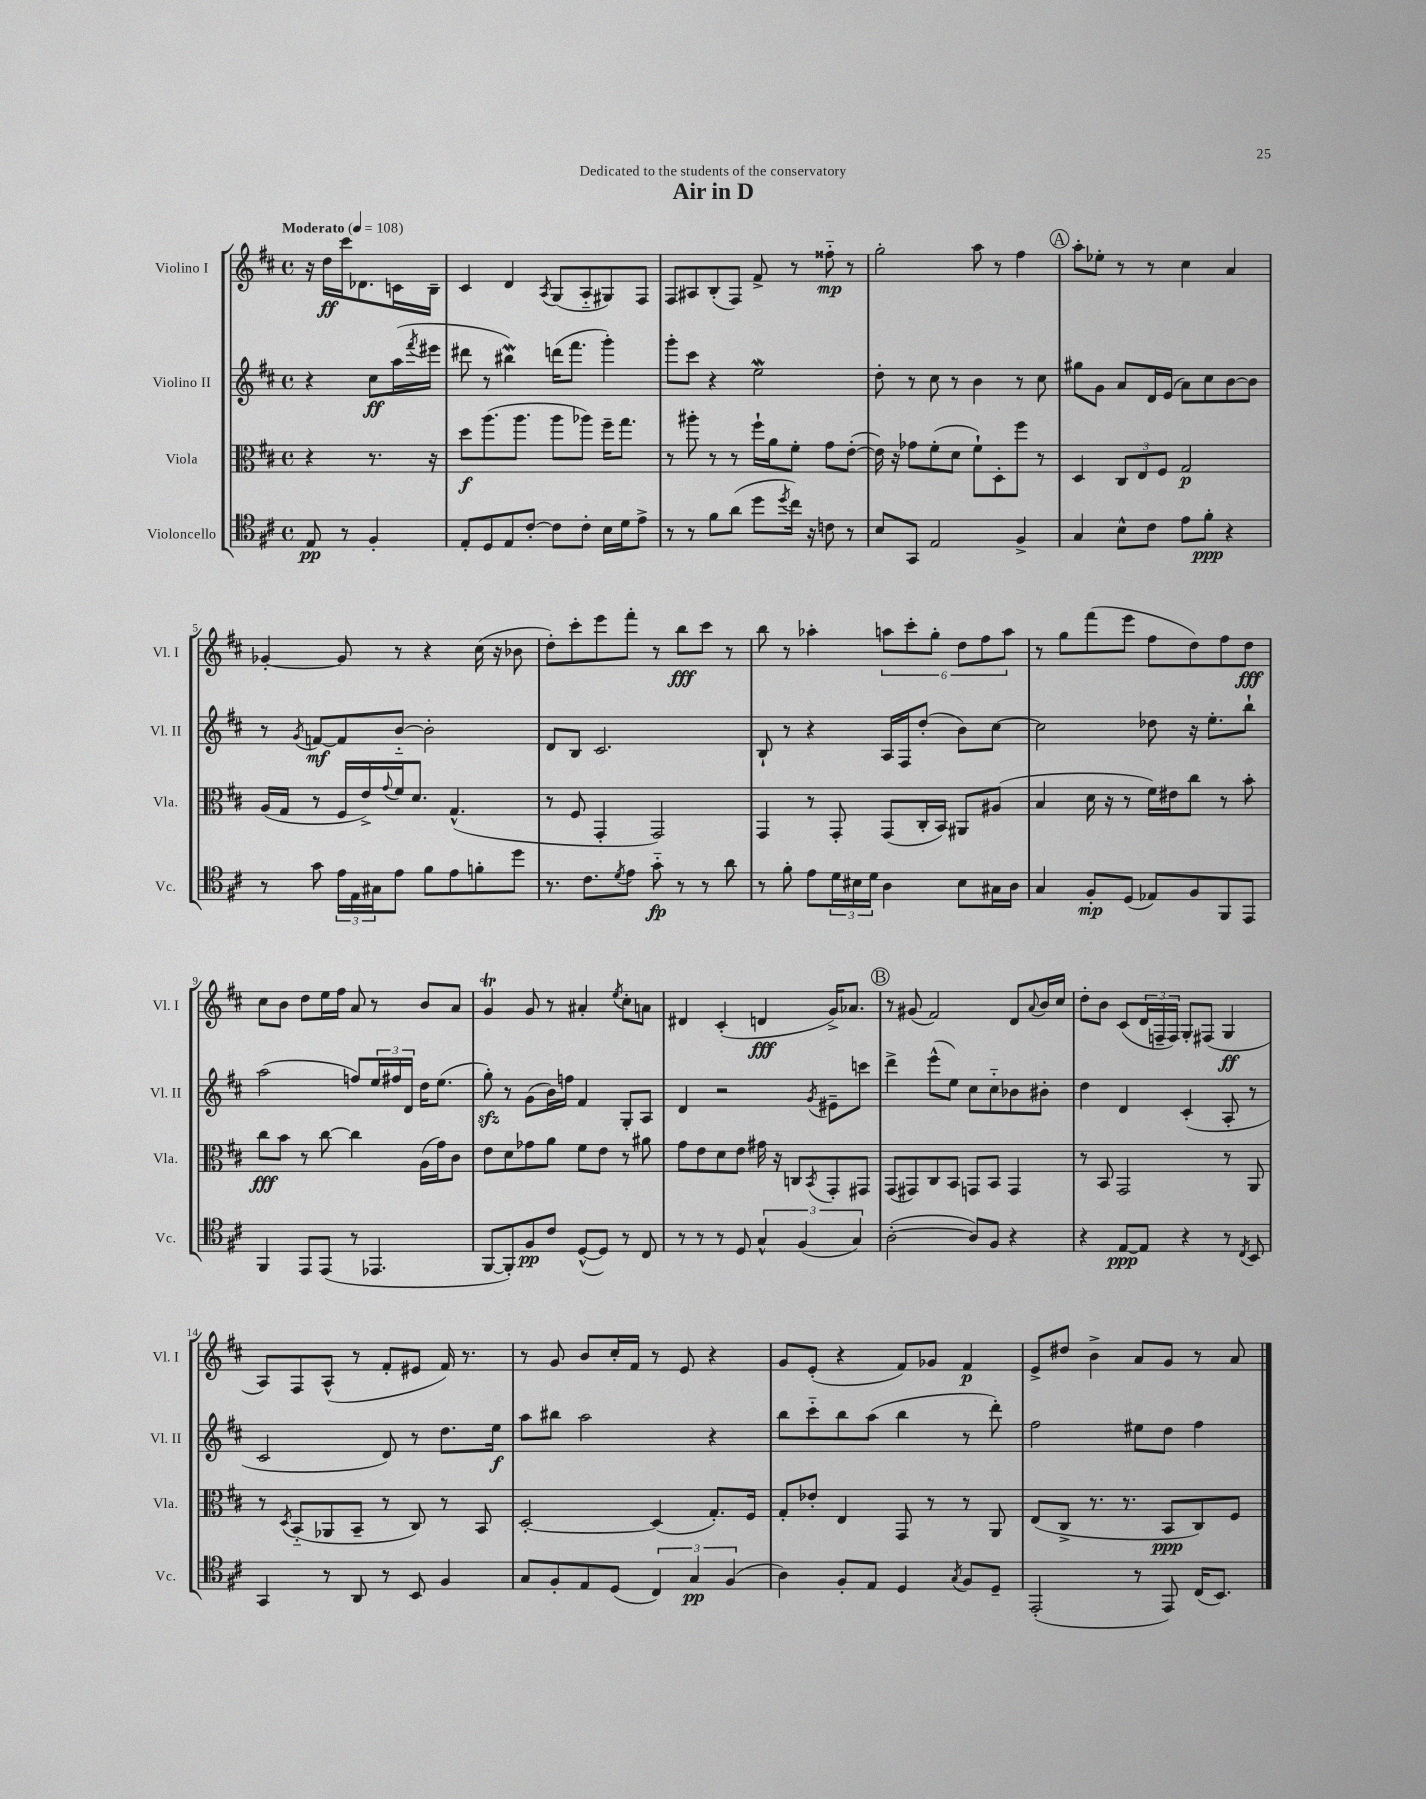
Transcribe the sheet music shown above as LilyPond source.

\header { title = "Air in D" dedication = "Dedicated to the students of the conservatory" }
<<
\new StaffGroup <<
\new Staff = "s0" \with { instrumentName = "Violino I" shortInstrumentName = "Vl. I" } {
    \clef treble \key d \major \defaultTimeSignature \time 4/4 \partial 2 \tempo "Moderato" 4 = 108
    r16 d''16\ff cis'''16 des'8. c'16 b16-- |
    cis'4 d'4 \acciaccatura { a8 } g8( a8-_ gis8) fis8 |
    fis8 ais8 b8-.( fis8) fis'8-> r8 fisis''8-_\mp r8 |
    g''2-. a''8 r8 fis''4 |
    \mark \markup { \circle "A" } a''8-. ees''8-. r8 r8 cis''4 a'4 |
    ges'4~-. ges'8 r8 r4 cis''16( r16 bes'8 |
    d''8-.) cis'''8-. e'''8 fis'''8-. r8 b''8\fff cis'''8 r8 |
    b''8 r8 aes''4-. \tuplet 6/4 { a''8 cis'''8-. g''8-. d''8 fis''8 a''8 } |
    r8 g''8 fis'''8( e'''8 fis''8 d''8) fis''8 d''8\fff |
    cis''8 b'8 d''8 e''16 fis''16 a'8 r8 b'8 a'8 |
    g'4\trill g'8 r8 ais'4-. \acciaccatura { e''8 } cis''8-. a'8 |
    dis'4 cis'4-.( d'4\fff g'16->) aes'8. |
    \mark \markup { \circle "B" } r8 gis'8( fis'2) d'8 \appoggiatura { a'8 } b'16 cis''16 |
    d''8-. b'8 cis'8( \tuplet 3/2 { d'16 f16-- f16) } g8-. fis8( g4\ff |
    a8) fis8 a8-^( r8 fis'8-. eis'8 fis'16) r8. |
    r8 g'8 b'8 cis''16-. fis'16 r8 e'8 r4 |
    g'8 e'8-.( r4 fis'8) ges'8 fis'4\p |
    e'8-> dis''8 b'4-> a'8 g'8 r8 a'8 \bar "|." |
}
\new Staff = "s1" \with { instrumentName = "Violino II" shortInstrumentName = "Vl. II" } {
    \clef treble \key d \major \defaultTimeSignature \time 4/4 \partial 2
    r4 cis''8\ff a''16( \acciaccatura { fis'''8 } eis'''16 |
    dis'''8 r8 bis''4\mordent) d'''16( fis'''8. g'''4-.) |
    g'''8-. cis'''8 r4 e''2\mordent |
    d''8-. r8 cis''8 r8 b'4 r8 cis''8 |
    \mark \markup { \circle "A" } gis''8 g'8 a'8 d'16 e'16( a'8) cis''8 b'8~ b'8 |
    r8 \acciaccatura { g'8 } f'8~\mf f'8 b'8~-_ b'2-. |
    d'8 b8 cis'2. |
    b8-! r8 r4 a16 fis16 d''8-.( b'8) cis''8~ |
    cis''2 des''8 r16 e''8.-. b''8-! |
    a''2( f''8) \tuplet 3/2 { e''16 fis''16 d'16 } d''16 e''8.( |
    g''8-.\sfz) r8 g'8( b'16) f''16 fis'4 g8-. a8 |
    d'4 r2 \acciaccatura { g'8 } eis'8-- c'''8 |
    \mark \markup { \circle "B" } d'''4-> e'''8-^( e''8) cis''8 cis''8-_ bes'8 bis'8-. |
    d''4 d'4 cis'4-.( a8-. r8 |
    cis'2 d'8) r8 d''8. e''16\f |
    a''8 bis''8 a''2 r4 |
    b''8 cis'''8-_ b''8 a''8( b''4 r8 d'''8-.) |
    fis''2 eis''8 d''8 fis''4 \bar "|." |
}
\new Staff = "s2" \with { instrumentName = "Viola" shortInstrumentName = "Vla." } {
    \clef alto \key d \major \defaultTimeSignature \time 4/4 \partial 2
    r4 r8. r16 |
    d''8\f a''8.( a''8. a''8 aes''8) fis''16-- g''8. |
    r8 ais''8-. r8 r8 fis''16-! a'16 fis'8-. g'8 e'8~-.( |
    e'16) r16 ges'8 fis'8-.( d'8 fis'8-!) d8-. fis''8 r8 |
    \mark \markup { \circle "A" } d4 \tuplet 3/2 { cis8 e8 fis8 } g2\p |
    a16( g16 r8 fis16 e'16->) \appoggiatura { g'8 } fis'16 d'8. g4.-^( |
    r8 fis8 g,4-. g,2) |
    g,4 r8 g,8-. g,8( cis16-. b,16) ais,8 ais8( |
    b4 d'16 r16 r8 fis'16) eis'16 cis''8 r8 b'8-. |
    cis''8\fff b'8 r8 cis''8~ cis''4 a16( g'16) cis'8 |
    e'8 d'8 ges'8 a'8 fis'8 e'8 r8 ais'8 |
    g'8 e'8 d'8 e'8 gis'16 r16 c8 \acciaccatura { b,8 } g,8-. gis,8 |
    \mark \markup { \circle "B" } g,8( gis,8) cis8 b,8 g,8 b,8 g,4 |
    r8 b,8 g,2 r8 a,8 |
    r8 \acciaccatura { d8 } b,8-_( aes,8 b,8-- r8 cis8) r8 b,8 |
    d2~-. d4( g8.-.) fis16 |
    g8-. ees'8-. e4 g,8 r8 r8 a,8 |
    e8( cis8-> r8. r8. b,8\ppp cis8) fis8 \bar "|." |
}
\new Staff = "s3" \with { instrumentName = "Violoncello" shortInstrumentName = "Vc." } {
    \clef tenor \key d \major \defaultTimeSignature \time 4/4 \partial 2
    e8\pp r8 fis4-. |
    e8-. d8 e8 cis'8~-. cis'8 cis'8-. b16 d'16 e'8-> |
    r8 r8 fis'8 a'8( d''8 \acciaccatura { d''8 } cis''16) r16 c'8 r8 |
    b8 g,8 e2 fis4-> |
    \mark \markup { \circle "A" } g4 b8-^ cis'8 e'8 fis'8-.\ppp r4 |
    r8 g'8 \tuplet 3/2 { e'16 e16 gis16 } e'8 fis'8 e'8 f'8-. d''8 |
    r8. cis'8. \acciaccatura { d'8 } e'8 g'8-_\fp r8 r8 a'8 |
    r8 fis'8-. e'8 \tuplet 3/2 { d'16 bis16 d'16 } a4 bis8 gis16 a16 |
    g4 fis8-.\mp d8( ees8) fis8 fis,8 e,8 |
    fis,4 e,8 e,8( r8 ees,4. |
    fis,8~ fis,8-.) fis8\pp cis'8 d8~-^( d8) r8 cis8 |
    r8 r8 r8 d8 \tuplet 3/2 { g4-^ fis4( g4) } |
    \mark \markup { \circle "B" } a2~-.( a8) fis8 r4 |
    r4 e8~\ppp e8 r4 r8 \acciaccatura { cis8 } b,8 |
    g,4 r8 a,8 r8 b,8 fis4 |
    g8 fis8-. e8 d8( \tuplet 3/2 { cis4) g4\pp fis4( } |
    a4) fis8-. e8 d4 \acciaccatura { g8 } fis8 d8-- |
    e,2-.( r8 e,8) cis16( b,8.) \bar "|." |
}
>>
>>
